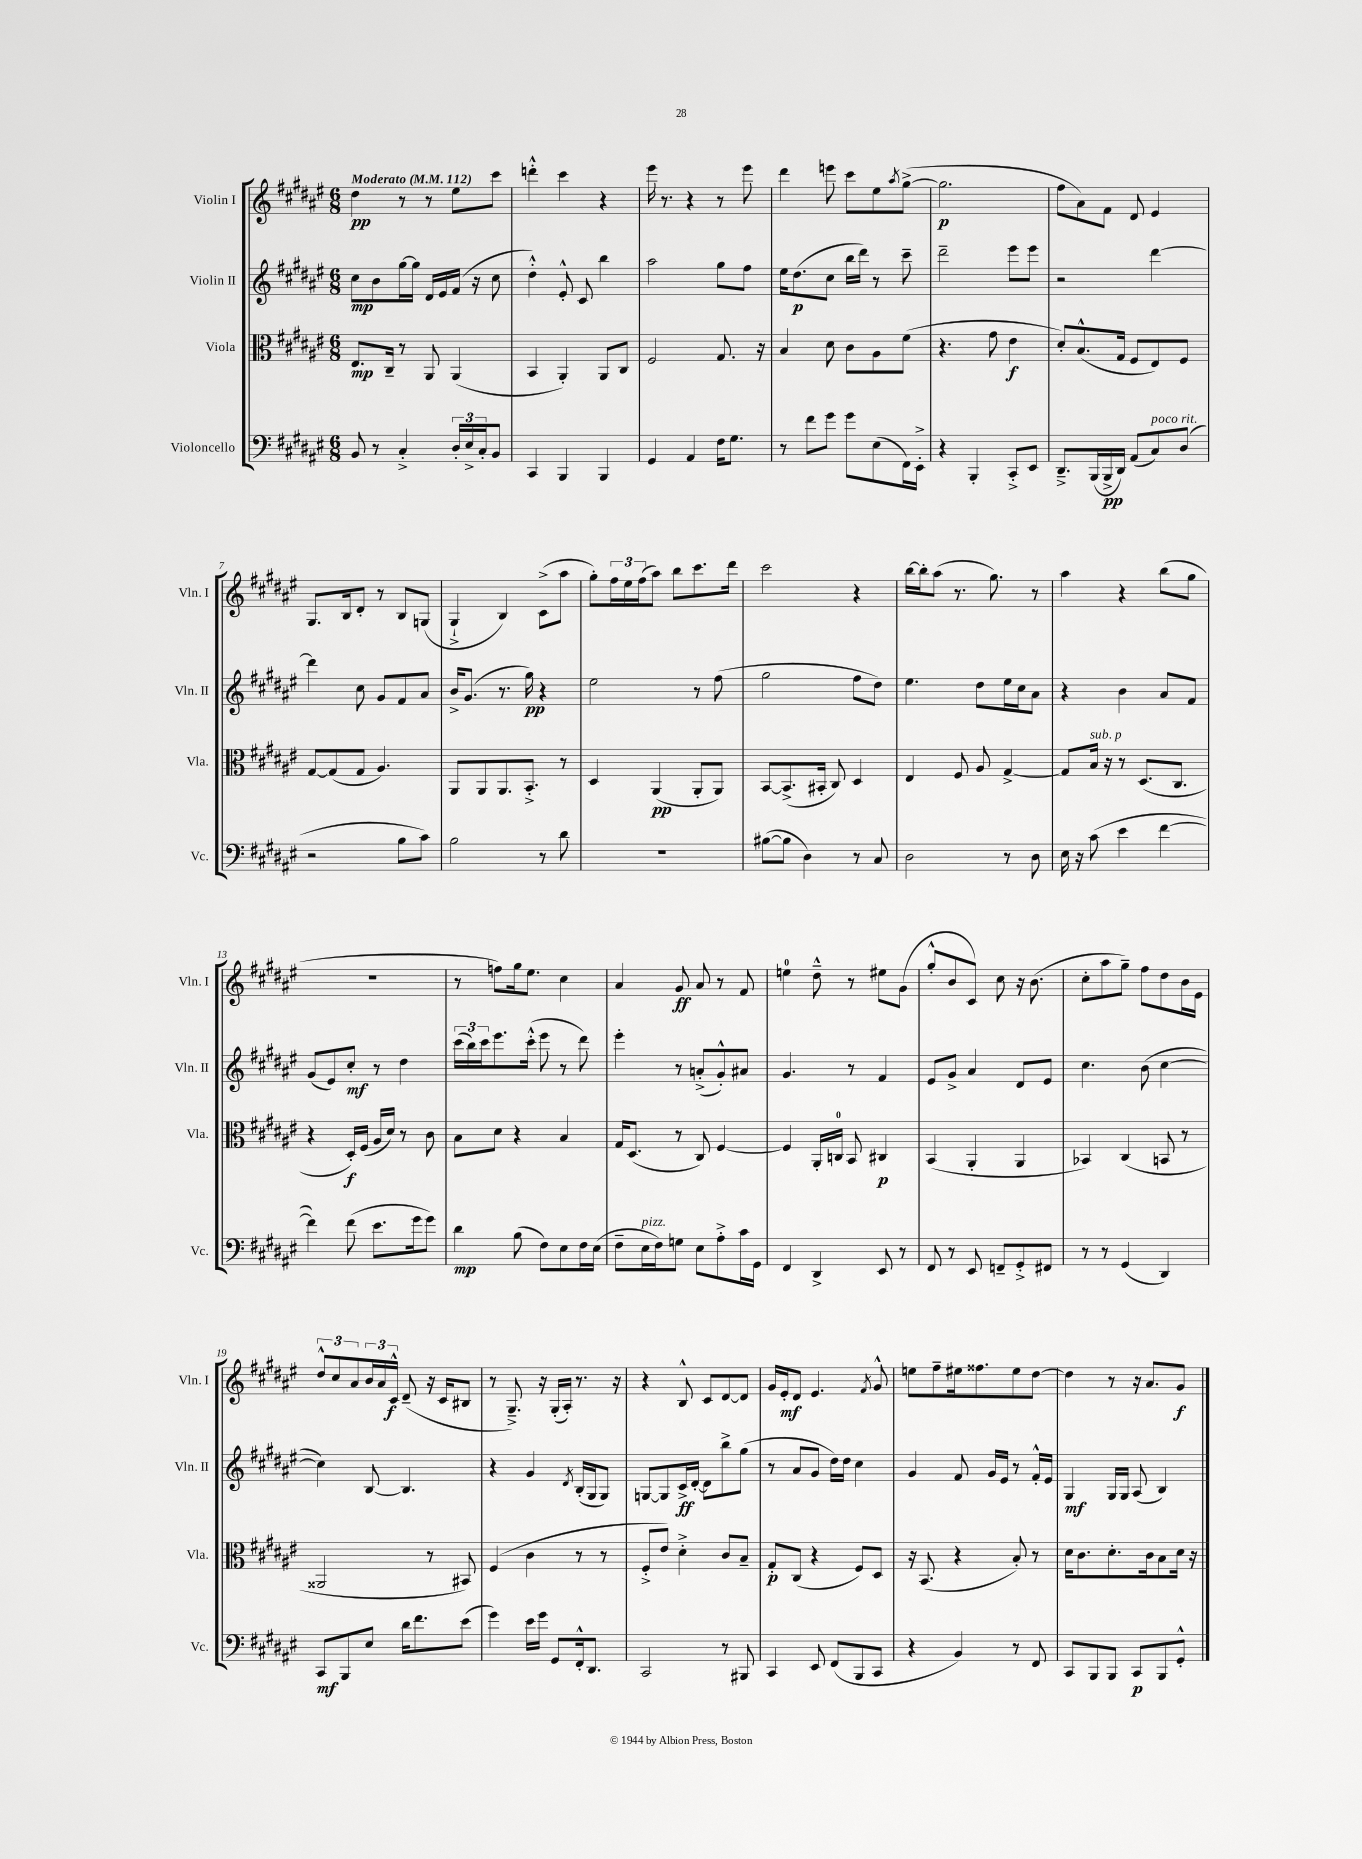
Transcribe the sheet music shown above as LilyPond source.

<<
\new StaffGroup <<
\new Staff = "s0" \with { instrumentName = "Violin I" shortInstrumentName = "Vln. I" } {
    \clef treble \key fis \major \numericTimeSignature \time 6/8 \tempo "Moderato" 4 = 112
    dis''4\pp r8 r8 eis''8 cis'''8 |
    d'''4-.-^ cis'''4 r4 |
    eis'''16 r8. r4 r8 eis'''8 |
    dis'''4 e'''8 cis'''8 eis''8 \acciaccatura { ais''8 } gis''8~->( |
    gis''2.\p |
    fis''8 ais'8) fis'8 dis'8 eis'4 |
    gis8. b16 dis'8-. r8 b8 g8( |
    gis4-!-> b4) cis'8->( ais''8 |
    gis''8-.) \tuplet 3/2 { fis''16 eis''16 fis''16( } ais''8) b''8 cis'''8. dis'''16 |
    cis'''2 r4 |
    b''16~ b''16-. ais''8( r8. gis''8.) r8 |
    ais''4 r4 b''8( gis''8 |
    R2. |
    r8 f''8) gis''16 eis''8. cis''4 |
    ais'4 gis'8\ff ais'8 r8 fis'8 |
    e''4-0 dis''8---^ r8 eis''8 gis'8( |
    gis''8-.-^ b'8 cis'8) cis''8 r16 b'8.( |
    cis''8-. ais''8 gis''8--) fis''8 dis''8 b'16 eis'16 |
    \tuplet 3/2 { dis''8-^ cis''8 ais'8 } \tuplet 3/2 { b'16 ais'16 cis'16-^\f } dis'8--( r16 cis'16 bis8 |
    r8 gis8.--->) r16 gis16-.( ais16-.) r8. r16 |
    r4 b8-^ cis'8 dis'8~ dis'8 |
    gis'16 eis'16-.\mf dis'8 eis'4. \acciaccatura { fis'8 } gis'8-^ |
    e''8 fis''8-- eis''16 fisis''8. eis''8 dis''8~ |
    dis''4 r8 r16 ais'8. gis'8\f \bar "|." |
}
\new Staff = "s1" \with { instrumentName = "Violin II" shortInstrumentName = "Vln. II" } {
    \clef treble \key fis \major \numericTimeSignature \time 6/8
    cis''8\mp b'8 gis''16~ gis''16 dis'16 eis'16 fis'16( r16 cis''8 |
    dis''4-.-^) eis'8-.-^ cis'8 b''4 |
    ais''2 gis''8 fis''8 |
    eis''16 dis''8.\p( cis''8 b''16 dis'''16) r8 cis'''8-- |
    dis'''2-- eis'''8 eis'''8 |
    r2 dis'''4~ |
    dis'''4 cis''8 gis'8 fis'8 ais'8 |
    b'16-> gis'8.( r8. gis''16\pp) r4 |
    eis''2 r8 fis''8( |
    gis''2 fis''8 dis''8) |
    eis''4. dis''8 eis''16 cis''16 ais'8 |
    r4 b'4 ais'8 fis'8 |
    gis'8( eis'8) cis''8-.\mf r8 dis''4 |
    \tuplet 3/2 { cis'''16( b''16) cis'''16 } eis'''8. cis'''16-.-^( eis'''8 r8 dis'''8) |
    eis'''4-. r8 a'8-.->( gis'8-.-^) ais'8 |
    gis'4. r8 fis'4 |
    eis'8 gis'8-> ais'4 dis'8 eis'8 |
    cis''4. b'8( cis''4~ |
    cis''4) b8~ b4. |
    r4 gis'4 \acciaccatura { dis'8 } b16-.( gis16 gis8) |
    g8~ g8 cis'16->\ff dis'16~-. dis'8 b''8-> gis''8( |
    r8 ais'8 gis'8 dis''16) dis''16 cis''4 |
    gis'4 fis'8 gis'16 eis'16 r8 fis'16-.-^ eis'16 |
    gis4\mf gis16 gis16 ais8( b4) \bar "|." |
}
\new Staff = "s2" \with { instrumentName = "Viola" shortInstrumentName = "Vla." } {
    \clef alto \key fis \major \numericTimeSignature \time 6/8
    eis8.\mp cis16-- r8 ais,8 ais,4( |
    b,4 ais,4-.) ais,8 cis8 |
    fis2 gis8. r16 |
    b4 dis'8 cis'8 ais8 fis'8( |
    r4. gis'8 eis'4\f |
    dis'8-.) b8.-^( gis16 fis8 eis8) fis8 |
    gis8~ gis8( gis8 ais4.) |
    ais,8 ais,8 ais,8. b,8.-.-> r8 |
    dis4 ais,4\pp( ais,8-. ais,8) |
    b,8~ b,8.->( bis,16-. cis8) dis4 |
    eis4 fis8 ais8 gis4~-> |
    gis8 b16^\markup { \italic "sub. p" } r16 r8 dis8.( cis8. |
    r4 dis16-.\f) fis16( ais16 dis'16) r8 cis'8 |
    b8 dis'8 r4 b4 |
    gis16 dis8.( r8 cis8) fis4~ |
    fis4 ais,16-. c16-0 b,8 cis4\p |
    b,4( ais,4-. ais,4 |
    bes,4) cis4( b,8 r8 |
    aisis,2 r8 bis,8) |
    fis4( cis'4 r8 r8 |
    fis8-.-> eis'8) dis'4-.-> cis'8 b8-- |
    gis8-.\p cis8( r4 fis8) dis8 |
    r16 b,8.( r4 b8-.) r8 |
    dis'16 cis'8. dis'8.-. cis'16 b8 dis'16 r16 \bar "|." |
}
\new Staff = "s3" \with { instrumentName = "Violoncello" shortInstrumentName = "Vc." } {
    \clef bass \key fis \major \numericTimeSignature \time 6/8
    b,8 r8 cis4-.-> \tuplet 3/2 { dis16-. eis16-> cis16-. } b,8 |
    cis,4 b,,4 b,,4 |
    gis,4 ais,4 fis16 gis8. |
    r8 fis'8 gis'8 gis'8 eis8( fis,16) eis,16-.-> |
    r4 b,,4-. cis,8-.-> eis,8 |
    dis,8.---> b,,16( b,,16->\pp dis,16) ais,8( cis8^\markup { \italic "poco rit." }) dis8( |
    r2 b8 cis'8) |
    b2 r8 dis'8 |
    R2. |
    bis8~( bis8 dis4) r8 cis8 |
    dis2 r8 dis8 |
    eis16 r16 cis'8( eis'4 fis'4~ |
    fis'4) fis'8( eis'8. gis'16 gis'8) |
    dis'4\mp b8( fis8) eis8 fis16 eis16( |
    fis8-- eis16^\markup { \italic "pizz." } fis16) g8 eis8 ais8-.-> cis'16 gis,16 |
    fis,4 dis,4-> eis,8 r8 |
    fis,8 r8 eis,8 f,8-- gis,8-.-> fis,8 |
    r8 r8 gis,4( dis,4) |
    cis,8\mf b,,8 eis8 dis'16 fis'8. eis'8( |
    gis'4) eis'16 gis'16 gis,8 fis,16-.-^ dis,8. |
    cis,2 r8 bis,,8 |
    cis,4 eis,8 fis,8( b,,8 cis,8 |
    r4 b,4) r8 fis,8 |
    cis,8 b,,8 b,,8 cis,8\p b,,8 gis,8-.-^ \bar "|." |
}
>>
>>
